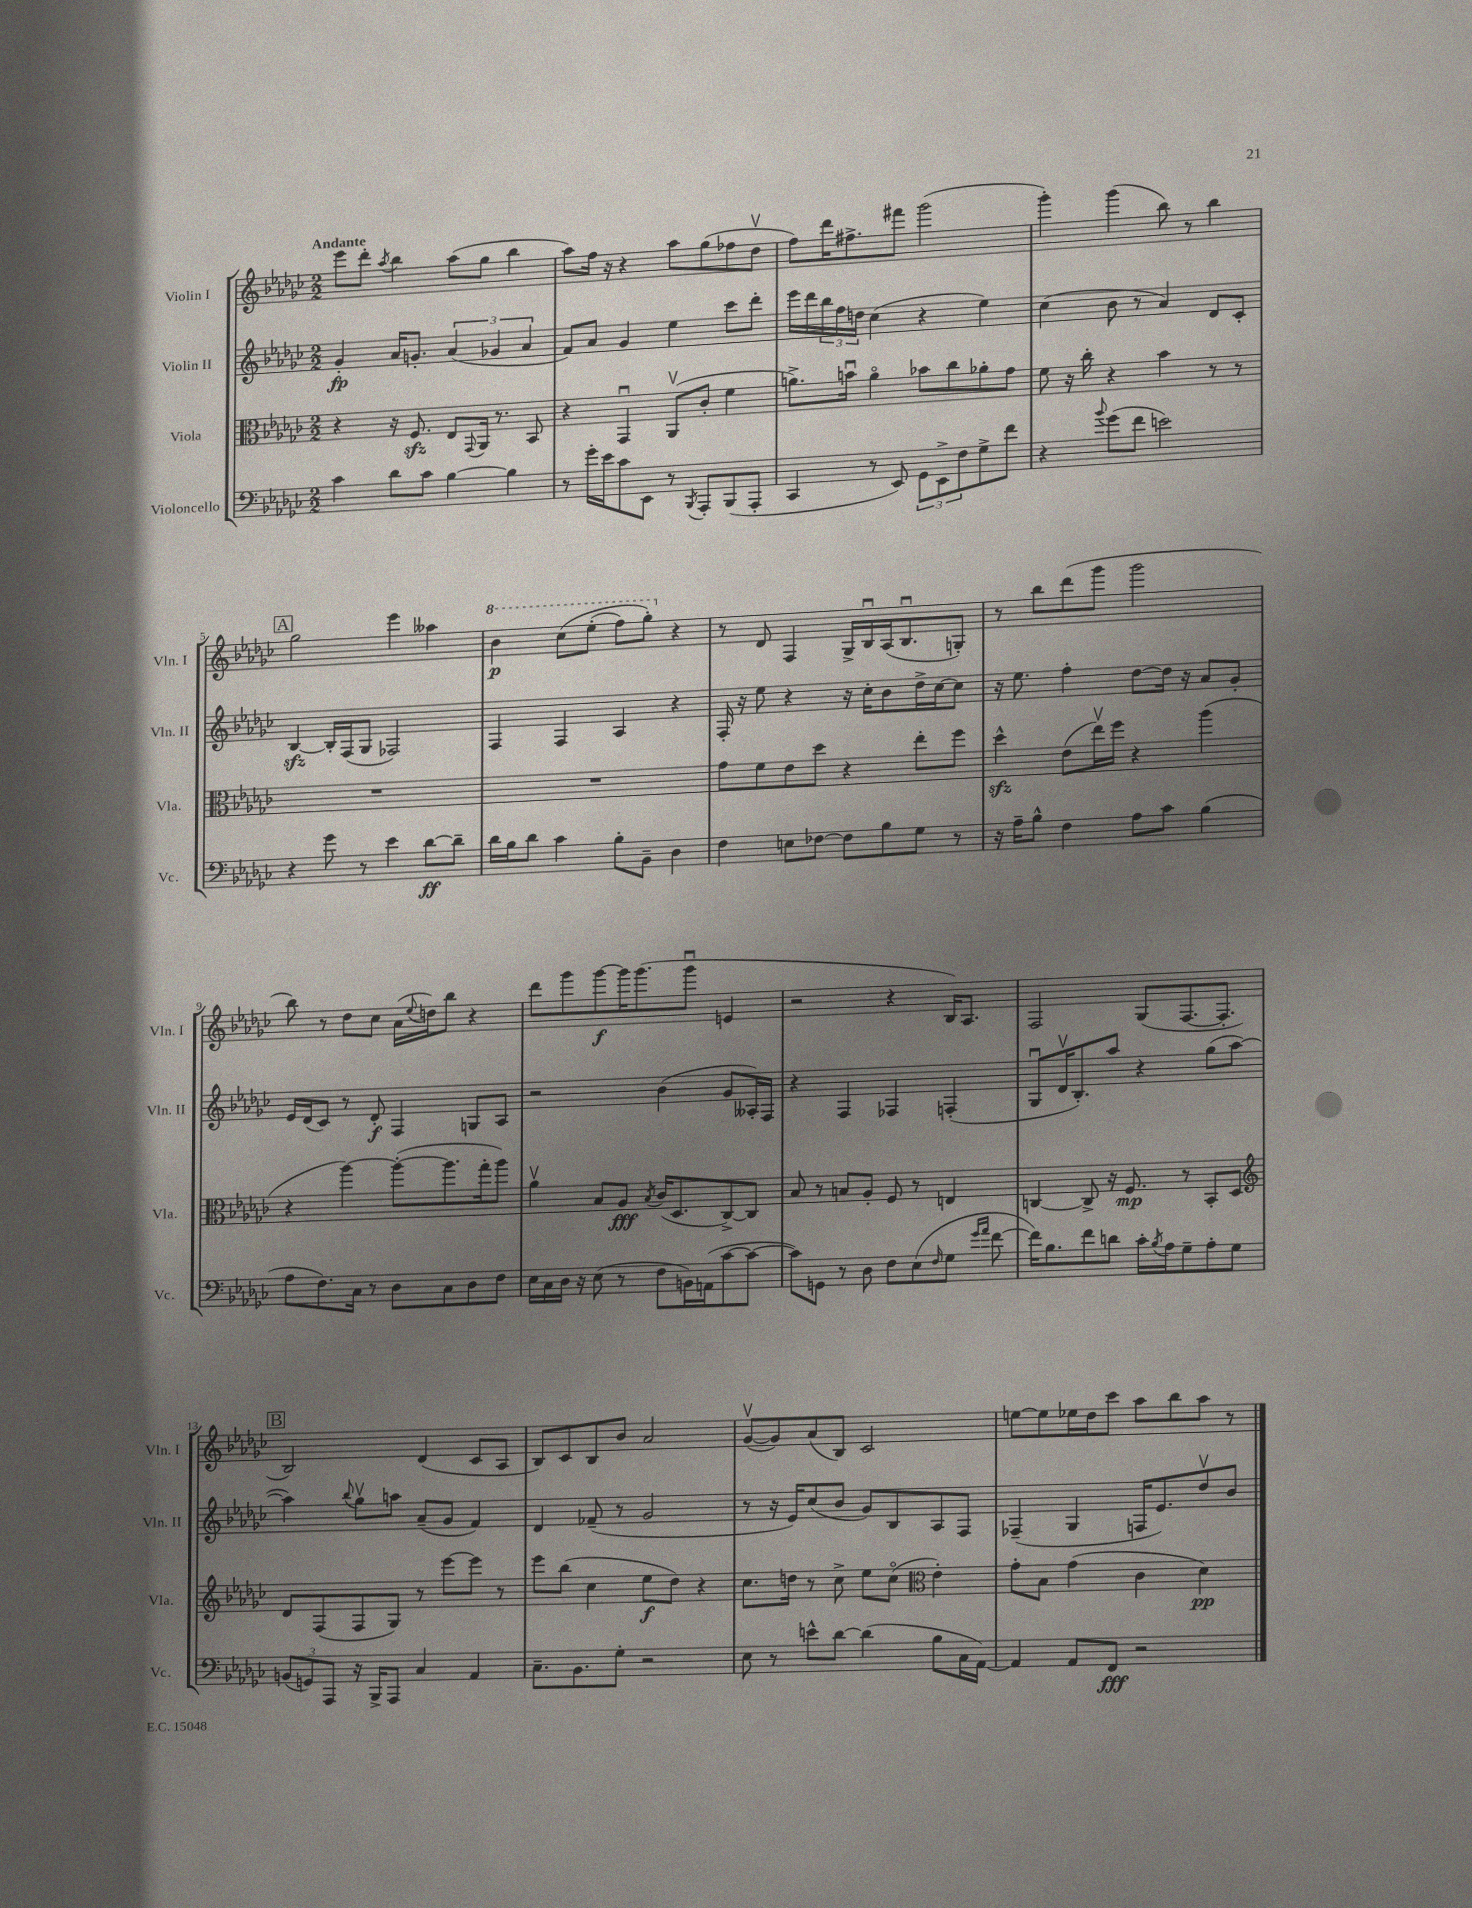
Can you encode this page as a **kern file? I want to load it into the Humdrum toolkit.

**kern	**dynam	**kern	**dynam	**kern	**dynam	**kern	**dynam
*part4	*part4	*part3	*part3	*part2	*part2	*part1	*part1
*staff4	*staff4	*staff3	*staff3	*staff2	*staff2	*staff1	*staff1
*I"Violoncello	*	*I"Viola	*	*I"Violin II	*	*I"Violin I	*
*I'Vc.	*	*I'Vla.	*	*I'Vln. II	*	*I'Vln. I	*
*clefF4	*	*clefC3	*	*clefG2	*	*clefG2	*
*k[b-e-a-d-g-c-]	*	*k[b-e-a-d-g-c-]	*	*k[b-e-a-d-g-c-]	*	*k[b-e-a-d-g-c-]	*
*M2/2	*	*M2/2	*	*M2/2	*	*M2/2	*
=1	=1	=1	=1	=1	=1	=1	=1
!	!	!	!	!	!	!LO:TX:a:B:t=Andante	!
4c-\	.	4r	.	4g-'/	fp	8eee-\L	.
.	.	.	.	.	.	8ddd-'\J	.
.	.	.	.	.	.	8qaa-/	.
8d-\L	.	16r	.	16a-/KL	.	4bb-\	.
.	.	8.Fzz/	.	8.gn'/J	.	.	.
8c-\J	.	.	.	.	.	.	.
[4B-\	.	8E-/L	.	(6a-/	.	(8aa-\L	.
.	.	8qqGG-/	.	.	.	.	.
.	.	16AA-/Jk	.	.	.	8gg-\J	.
.	.	.	.	6g-X/	.	.	.
.	.	8.r	.	.	.	.	.
4B-\]	.	.	.	.	.	4bb-\	.
.	.	.	.	6a-/	.	.	.
.	.	8BB-/	.	.	.	.	.
=2	=2	=2	=2	=2	=2	=2	=2
8r	.	4r	.	8f/L)	.	8aa-\L)	.
16g-'\LL	.	.	.	8a-/J	.	16ff\Jk	.
16e-\J	.	.	.	.	.	16r	.
8c-\	.	4GG-u/	.	4g-/	.	4r	.
8EE-\J	.	.	.	.	.	.	.
8r	.	(8AA-v/L	.	4ee-\	.	8aa-\L	.
8qBBB-/	.	.	.	.	.	.	.
8AAA-'/L	.	8c-'/J	.	.	.	(8gg-\	.
(8BBB-/	.	4f\	.	8ccc-\L	.	8ff-X\	.
8AAA-'/J	.	.	.	8ddd-'\J	.	8dd-v\J	.
=3	=3	=3	=3	=3	=3	=3	=3
4CC-/	.	8.an^\L)	.	16eee-\LL	.	8ff\L)	.
.	.	.	.	16ddd-\	.	.	.
.	.	.	.	24bb-\	.	16ddd-\K	.
.	.	.	.	24ff\	.	.	.
.	.	16bnu\Jk	.	.	.	8.ff#X^\	.
.	.	.	.	24ddn\JJ	.	.	.
8r	.	4a\	.	(4cc-\	.	.	.
8EE-/)	.	.	.	.	.	8fff#X\J	.
12GG-\L	.	8b-X\L	.	4r	.	(2ggg-\	.
12EE-^\	.	.	.	.	.	.	.
.	.	8cc-\	.	.	.	.	.
12F\	.	.	.	.	.	.	.
8G-^\	.	8a-X'\	.	4ee-\)	.	.	.
8f\J	.	8g-\J	.	.	.	.	.
=4	=4	=4	=4	=4	=4	=4	=4
4r	.	8f\	.	(4cc-\	.	4ggg-'\)	.
.	.	16r	.	.	.	.	.
.	.	16cc-'\	.	.	.	.	.
8qqb-/	.	.	.	.	.	.	.
(8g-\L	.	4r	.	8b-\	.	(4ggg-\	.
8f\J	.	.	.	8r	.	.	.
2en\)	.	4b-\	.	4a-/)	.	8bb-\)	.
.	.	.	.	.	.	8r	.
.	.	8r	.	8d-/L	.	4bb-\	.
.	.	8r	.	8c-'/J	.	.	.
!!LO:LB:g=z
!!LO:REH:place=s1:t=A
=5	=5	=5	=5	=5	=5	=5	=5
4r	.	1r	.	[4B-zz/	.	2gg-\	.
8g-\	.	.	.	16B-'/LL]	.	.	.
.	.	.	.	(16F/J	.	.	.
8r	.	.	.	8G-/J	.	.	.
4e-\	.	.	.	2F-X/)	.	4eee-\	.
[8d-\L	ff	.	.	.	.	4aa--X\	.
8d-~\J]	.	.	.	.	.	.	.
=6	=6	=6	=6	=6	=6	=6	=6
*	*	*	*	*	*	*8va	*
16d-\LL	.	1r	.	4F/	.	4bb-\	p
16B-\J	.	.	.	.	.	.	.
8d-\J	.	.	.	.	.	.	.
4c-\	.	.	.	4F/	.	(8ccc-\L	.
.	.	.	.	.	.	(8eee-'\J	.
8B-'\L	.	.	.	4A-/	.	8fff\L)	.
8BB-~\J	.	.	.	.	.	8ggg-'\J)	.
*	*	*	*	*	*	*X8va	*
4D-\	.	.	.	4r	.	4r	.
=7	=7	=7	=7	=7	=7	=7	=7
4F\	.	8g-\L	.	16F'/	.	8r	.
.	.	.	.	16r	.	.	.
.	.	8f\	.	8ee-\	.	8d-/	.
8En\L	.	8e-\	.	4r	.	4F/	.
[8F-X\J	.	8dd-\J	.	.	.	.	.
8F-\L]	.	4r	.	16r	.	16G-^/LL	.
.	.	.	.	16cc-'\KL	.	16B-u/	.
8B-\	.	.	.	8b-\	.	(16A-/J	.
.	.	.	.	.	.	8.B-u/	.
8G-\J	.	8ee-'\L	.	16dd-^\L	.	.	.
.	.	.	.	[16cc-\J	.	.	.
8r	.	8ff\J	.	8cc-\J]	.	8Gn'/J)	.
=8	=8	=8	=8	=8	=8	=8	=8
16r	.	4dd-zz^^\	.	16r	.	8r	.
16A-~\KL	.	.	.	8.ee-\	.	.	.
8B-^^\J	.	.	.	.	.	8bb-\L	.
4F\	.	(8e-\L	.	4ff'\	.	(8ddd-\	.
.	.	16ee-v\L)	.	.	.	8ggg-\J	.
.	.	16ff\JJ	.	.	.	.	.
8A-\L	.	4r	.	[8dd-\L	.	2ggg-\	.
8c-\J	.	.	.	16dd-\Jk]	.	.	.
.	.	.	.	16r	.	.	.
(4B-\	.	(4aa-\	.	8a-/L	.	.	.
.	.	.	.	8g-'/J	.	.	.
!!LO:LB:g=z
=9	=9	=9	=9	=9	=9	=9	=9
8A-\L	.	4r	.	16e-/LL	.	8bb-\)	.
.	.	.	.	(16d-/J	.	.	.
8.F\)	.	.	.	8c-/J)	.	8r	.
.	.	[4aa-\)	.	8r	.	8dd-\L	.
16C-\Jk	.	.	.	.	.	.	.
8r	.	.	.	8d-'/	f	8cc-\J	.
8D-\L	.	(8aa-'\L_	.	4F/	.	(16a-\LL	.
.	.	.	.	.	.	8qqee-/	.
.	.	.	.	.	.	16ddn\J)	.
8C-\	.	8.aa-\]	.	.	.	8bb-\J	.
8D-\	.	.	.	8Gn/L	.	4r	.
.	.	16gg-'\k	.	.	.	.	.
8F\J	.	8aa-\J)	.	8A-/J	.	.	.
=10	=10	=10	=10	=10	=10	=10	=10
16E-\LL	.	4a-v\	.	2r	.	8ddd-\L	.
16C-\	.	.	.	.	.	.	.
16D-\JJ	.	.	.	.	.	8ggg-\	.
16r	.	.	.	.	.	.	.
(8E-\	.	8B-/L	.	.	.	[8ggg-\	f
8r	.	8A-/J	fff	.	.	16ggg-\K]	.
.	.	.	.	.	.	(8.ggg-\	.
.	.	8qB-/	.	.	.	.	.
8F\L	.	(16c-/KL	.	(4b-\	.	.	.
.	.	8.D-/	.	.	.	.	.
16BBn\L)	.	.	.	.	.	8ggg-u\J	.
(16AAn\J	.	.	.	.	.	.	.
[8c-\	.	[8C-^/)	.	8g-/L	.	4en/	.
8c-\J_	.	8C-/J]	.	16A--X'/L)	.	.	.
.	.	.	.	16F/JJ	.	.	.
=11	=11	=11	=11	=11	=11	=11	=11
8c-\L])	.	8B-/	.	4r	.	2r	.
8GGn\J	.	8r	.	.	.	.	.
8r	.	8Bn/L	.	4F/	.	.	.
8D-\	.	8A-'/J	.	.	.	.	.
8F\L	.	8F/	.	4F-X/	.	4r	.
(8E-\	.	8r	.	.	.	.	.
16qqF/	.	.	.	.	.	.	.
8G-\J	.	4En/	.	(4Fn'/	.	16B-/KL)	.
.	.	.	.	.	.	8.A-/J	.
16qqg-/LL	.	.	.	.	.	.	.
16qqa-/JJ	.	.	.	.	.	.	.
[8f\	.	.	.	.	.	.	.
=12	=12	=12	=12	=12	=12	=12	=12
16f\KL])	.	[4Cn/	.	8G-u/L	.	2F/	.
8.B-\	.	.	.	.	.	.	.
.	.	.	.	16d-v/K	.	.	.
.	.	.	.	8.B-'/)	.	.	.
8f\	.	8C^/]	.	.	.	.	.
8dn\J	.	16r	.	8aa-/J	.	.	.
.	.	8.F/	mp	.	.	.	.
16c-'\LL	.	.	.	4r	.	(8G-/L	.
8qB-/	.	.	.	.	.	.	.
16A-\J	.	.	.	.	.	.	.
8G-~\	.	8r	.	.	.	[8.F/	.
8A-'\	.	8BB-'/L	.	(8gg-\L	.	.	.
.	.	.	.	.	.	8.F'/J]	.
8G-\J	.	8D-/J	.	[8aa-\J	.	.	.
!!LO:LB:g=z
!!LO:REH:place=s1:t=B
=13	=13	=13	=13	=13	=13	=13	=13
*	*	*clefG2	*	*	*	*	*
(12BBn/L	.	8d-/L	.	4aa-\])	.	2B-/)	.
12GGn/)	.	.	.	.	.	.	.
.	.	(8F/	.	.	.	.	.
12AAA-/J	.	.	.	.	.	.	.
.	.	.	.	8qqbb-/	.	.	.
16r	.	8F/	.	8gg-v\L	.	.	.
16BBB-^/KL	.	.	.	.	.	.	.
8AAA-/J	.	8G-/J)	.	8aan\J	.	.	.
4C-/	.	8r	.	(8a-~/L	.	(4d-/	.
.	.	[8eee-\L	.	8g-/J	.	.	.
4AA-/	.	8eee-\J]	.	4f/)	.	8c-/L	.
.	.	8r	.	.	.	8A-/J	.
=14	=14	=14	=14	=14	=14	=14	=14
8.C-~\L	.	8eee-\L	.	4d-/	.	8B-/L)	.
.	.	(8bb-\J	.	.	.	8c-/	.
8.BB-\	.	.	.	.	.	.	.
.	.	4cc-\	.	(8f-X~/	.	8B-/	.
8G-'\J	.	.	.	8r	.	8b-/J	.
2r	.	8ee-\L	f	2g-/	.	2a-/	.
.	.	8dd-\J)	.	.	.	.	.
.	.	4r	.	.	.	.	.
=15	=15	=15	=15	=15	=15	=15	=15
8E-\	.	8.cc-\L	.	8r	.	([8g-v/L	.
8r	.	.	.	16r	.	8g-/])	.
.	.	16ddn\Jk	.	16e-/KL)	.	.	.
8en^^\L	.	8r	.	(8cc-/	.	(8a-/	.
[8d-\J	.	8cc-^\	.	8b-/J	.	8B-/J)	.
(4d-\]	.	8ee-\L	.	8g-/L)	.	2c-/	.
.	.	(8cc-\J	.	8B-/	.	.	.
*	*	*clefC3	*	*	*	*	*
8B-\L	.	4e-'\)	.	8A-/	.	.	.
16C-\L	.	.	.	8F/J	.	.	.
[16AA-\JJ)	.	.	.	.	.	.	.
=16	=16	=16	=16	=16	=16	=16	=16
4AA-/]	.	8g-'\L	.	(4F-X~/	.	[8een\L	.
.	.	8B-\J	.	.	.	8ee\]	.
8AA-/L	.	(4g-\	.	4G-/	.	16ee-X\L	.
.	.	.	.	.	.	16dd-\J	.
8FF/J	fff	.	.	.	.	8ccc-\J	.
2r	.	4c-\	.	16Fn/KL	.	8aa-\L	.
.	.	.	.	8.e-/)	.	.	.
.	.	.	.	.	.	8bb-\	.
.	.	4d-\)	pp	8dd-v/	.	8aa-\J	.
.	.	.	.	8b-/J	.	8r	.
==	==	==	==	==	==	==	==
*-	*-	*-	*-	*-	*-	*-	*-
